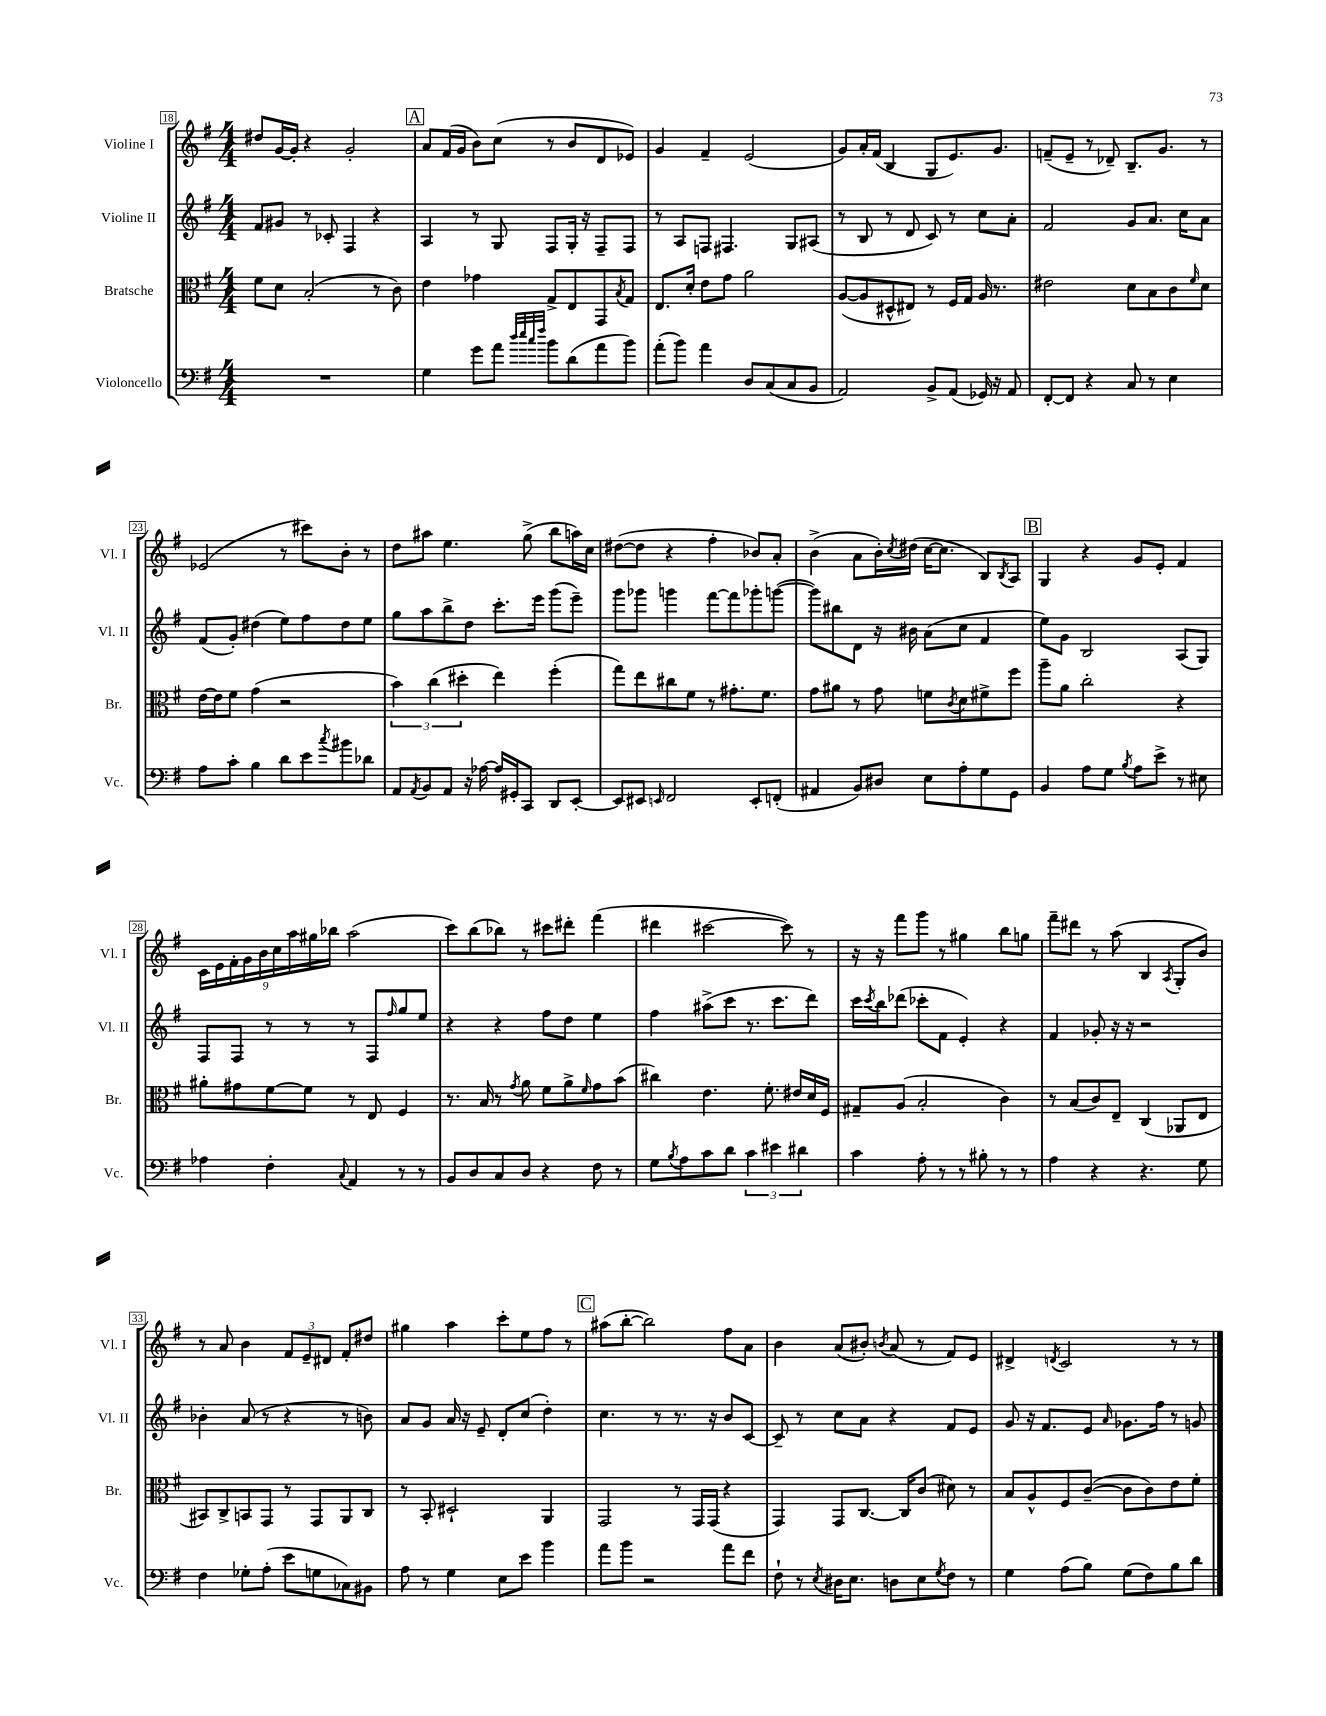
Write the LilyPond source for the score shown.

<<
\new StaffGroup <<
\new Staff = "s0" \with { instrumentName = "Violine I" shortInstrumentName = "Vl. I" } {
    \clef treble \key g \major \numericTimeSignature \time 4/4
    dis''8 g'16~ g'16-. r4 g'2-. |
    \mark \markup { \box "A" } a'8 fis'16( g'16 b'8) c''8( r8 b'8 d'8 ees'8) |
    g'4 fis'4-- e'2( |
    g'8) a'16-. fis'16( b4 g8 e'8.) g'8. |
    f'8--( e'8-- r8 des'8--) b8.-- g'8. r8 |
    ees'2( r8 cis'''8) b'8-. r8 |
    d''8 ais''8 e''4. g''8->( b''8 a''16) c''16 |
    dis''8~( dis''8 r4 fis''4-. bes'8) a'8-. |
    b'4->( a'8 b'16-.) \acciaccatura { c''8 } dis''16( c''16~ c''8. b8) \acciaccatura { b8 } a8 |
    \mark \markup { \box "B" } g4 r4 g'8 e'8-. fis'4 |
    \tuplet 9/8 { c'16 e'16 fis'16-. g'16 b'16 c''16 a''16 gis''16 bes''16 } a''2( |
    c'''8) b''8( bes''8) r8 cis'''8 dis'''8-. fis'''4( |
    dis'''4 cis'''2~ cis'''8) r8 |
    r16 r16 fis'''8 g'''8 r8 gis''4 b''8 g''8 |
    fis'''8-- dis'''8 r8 a''8( b4 \acciaccatura { a8 } g8-. b'8) |
    r8 a'8 b'4 \tuplet 3/2 { fis'8 e'8-- dis'8 } fis'8-. dis''8 |
    gis''4 a''4 c'''8-. e''8 fis''8 r8 |
    \mark \markup { \box "C" } ais''8( b''8~-. b''2) fis''8 a'8 |
    b'4 a'8( bis'8-.) \acciaccatura { b'8 } a'8( r8 fis'8) e'8 |
    dis'4-> \acciaccatura { d'8 } c'2 r8 r8 \bar "|." |
}
\new Staff = "s1" \with { instrumentName = "Violine II" shortInstrumentName = "Vl. II" } {
    \clef treble \key g \major \numericTimeSignature \time 4/4
    fis'8 gis'8 r8 ces'8-. fis4 r4 |
    \mark \markup { \box "A" } a4 r8 g8 fis8 g16-. r16 fis8-- fis8 |
    r8 a8 f8 fis4. g8 ais8( |
    r8 b8 r8 d'8 c'8) r8 c''8 a'8-. |
    fis'2 g'8 a'8. c''16 a'8 |
    fis'8( g'8-.) dis''4( e''8) fis''8 dis''8 e''8 |
    g''8 a''8 b''8-> d''8 c'''8.-. e'''16 g'''8( e'''8--) |
    g'''8 ges'''8 g'''4 fis'''8~ fis'''8 ges'''8-. g'''8~( |
    g'''8) bis''8 d'8 r16 bis'16 a'8( c''8 fis'4 |
    \mark \markup { \box "B" } e''8) g'8 b2 a8( g8) |
    fis8 fis8 r8 r8 r8 fis8 \grace { fis''16 } g''8 e''8 |
    r4 r4 fis''8 d''8 e''4 |
    fis''4 ais''8->( c'''8 r8. c'''8. d'''8) |
    c'''16 \acciaccatura { c'''8 } b''16 des'''8( ces'''8-. fis'8 e'4-.) r4 |
    fis'4 ges'8-. r16 r16 r2 |
    bes'4-. a'8( r8 r4 r8 b'8) |
    a'8 g'8 a'16 r16 e'8-- d'8-. c''8( d''4-.) |
    \mark \markup { \box "C" } c''4. r8 r8. r16 b'8 c'8~ |
    c'8-- r8 c''8 a'8 r4 fis'8 e'8 |
    g'8 r16 fis'8. e'8 \grace { a'16 } ges'8. fis''16 r8 g'8 \bar "|." |
}
\new Staff = "s2" \with { instrumentName = "Bratsche" shortInstrumentName = "Br." } {
    \clef alto \key g \major \numericTimeSignature \time 4/4
    fis'8 d'8 b2-.( r8 c'8) |
    \mark \markup { \box "A" } e'4 ges'4 g8-> e8 g,8 \acciaccatura { b8 } g8 |
    e8. d'16-. e'8 g'8 a'2 |
    a8~( a8 dis8-^ eis8) r8 fis16 g16 a16 r8. |
    eis'2 d'8 b8 c'8 \grace { fis'16 } d'8 |
    e'16~ e'16 fis'8 g'4( r2 |
    \tuplet 3/2 { b'4) c''4( dis''4-. } e''4) fis''4-.( |
    g''8) e''8 cis''8 fis'8 r8 gis'8.-. fis'8. |
    g'8 ais'8 r8 g'8 f'8 \acciaccatura { c'8 } d'8 fis'8-> fis''8 |
    \mark \markup { \box "B" } a''8-- a'8 c''2-. r4 |
    ais'8-. gis'8 fis'8~ fis'8 r8 e8 fis4 |
    r8. b16 r8 \acciaccatura { g'8 } a'8 fis'8 a'8-> \grace { fis'16 } g'8 b'8( |
    cis''4) e'4. fis'8.-. eis'16 d'16 fis16 |
    gis8-- a8( b2-. c'4) |
    r8 b8( c'8) e8-- c4( aes,8 e8 |
    bis,8) c8-> b,8 g,8 r8 g,8 a,8 c8 |
    r8 b,8-. dis2-! a,4 |
    \mark \markup { \box "C" } g,2 r8 g,16 g,16( r4 |
    g,4) g,8 c8.~ c16 c'8( dis'8) r8 |
    b8 a8-^ fis8 c'8~--( c'8 c'8) e'8 fis'8-. \bar "|." |
}
\new Staff = "s3" \with { instrumentName = "Violoncello" shortInstrumentName = "Vc." } {
    \clef bass \key g \major \numericTimeSignature \time 4/4
    R1 |
    \mark \markup { \box "A" } g4 g'8 a'8 \grace { d''32 e''32 c''32 fis''32 } b'8 d'8( a'8 b'8) |
    a'8-.( b'8) a'4 d8 c8( c8 b,8 |
    a,2) b,8-> a,8( ges,16) r16 a,8 |
    fis,8~-. fis,8 r4 c8 r8 e4 |
    a8 c'8-. b4 d'8 e'8 \acciaccatura { c''8 } bis'8 des'8 |
    a,8 \acciaccatura { a,8 } b,8 a,8 r16 aes16~ aes16 gis,16-. c,8 d,8 e,8~-. |
    e,8 eis,8 \grace { e,16 } fis,2 e,8-. f,8-.( |
    ais,4 b,8) dis8 e8 a8-. g8 g,8 |
    \mark \markup { \box "B" } b,4 a8 g8 \acciaccatura { b8 } a8 e'8-> r8 eis8 |
    aes4 fis4-. \appoggiatura { c8 } a,4 r8 r8 |
    b,8 d8 c8 d8 r4 fis8 r8 |
    g8 \acciaccatura { b8 } a8 c'8 d'8 \tuplet 3/2 { c'4 eis'4 dis'4 } |
    c'4 a8-. r8 r8 bis8-. r8 r8 |
    a4 r4 r4. g8 |
    fis4 ges8-. a8-.( e'8 g8 ces8) bis,8 |
    a8 r8 g4 e8 e'8 b'4 |
    \mark \markup { \box "C" } a'8 b'8 r2 a'8 fis'8 |
    fis8-! r8 \acciaccatura { e8 } dis16 e8. d8 e8 \acciaccatura { g8 } fis8 r8 |
    g4 a8( b8) g8( fis8) b8 d'8 \bar "|." |
}
>>
>>
\layout { \context { \Score currentBarNumber = #18 \override BarNumber.stencil = #(make-stencil-boxer 0.1 0.3 ly:text-interface::print) } }
